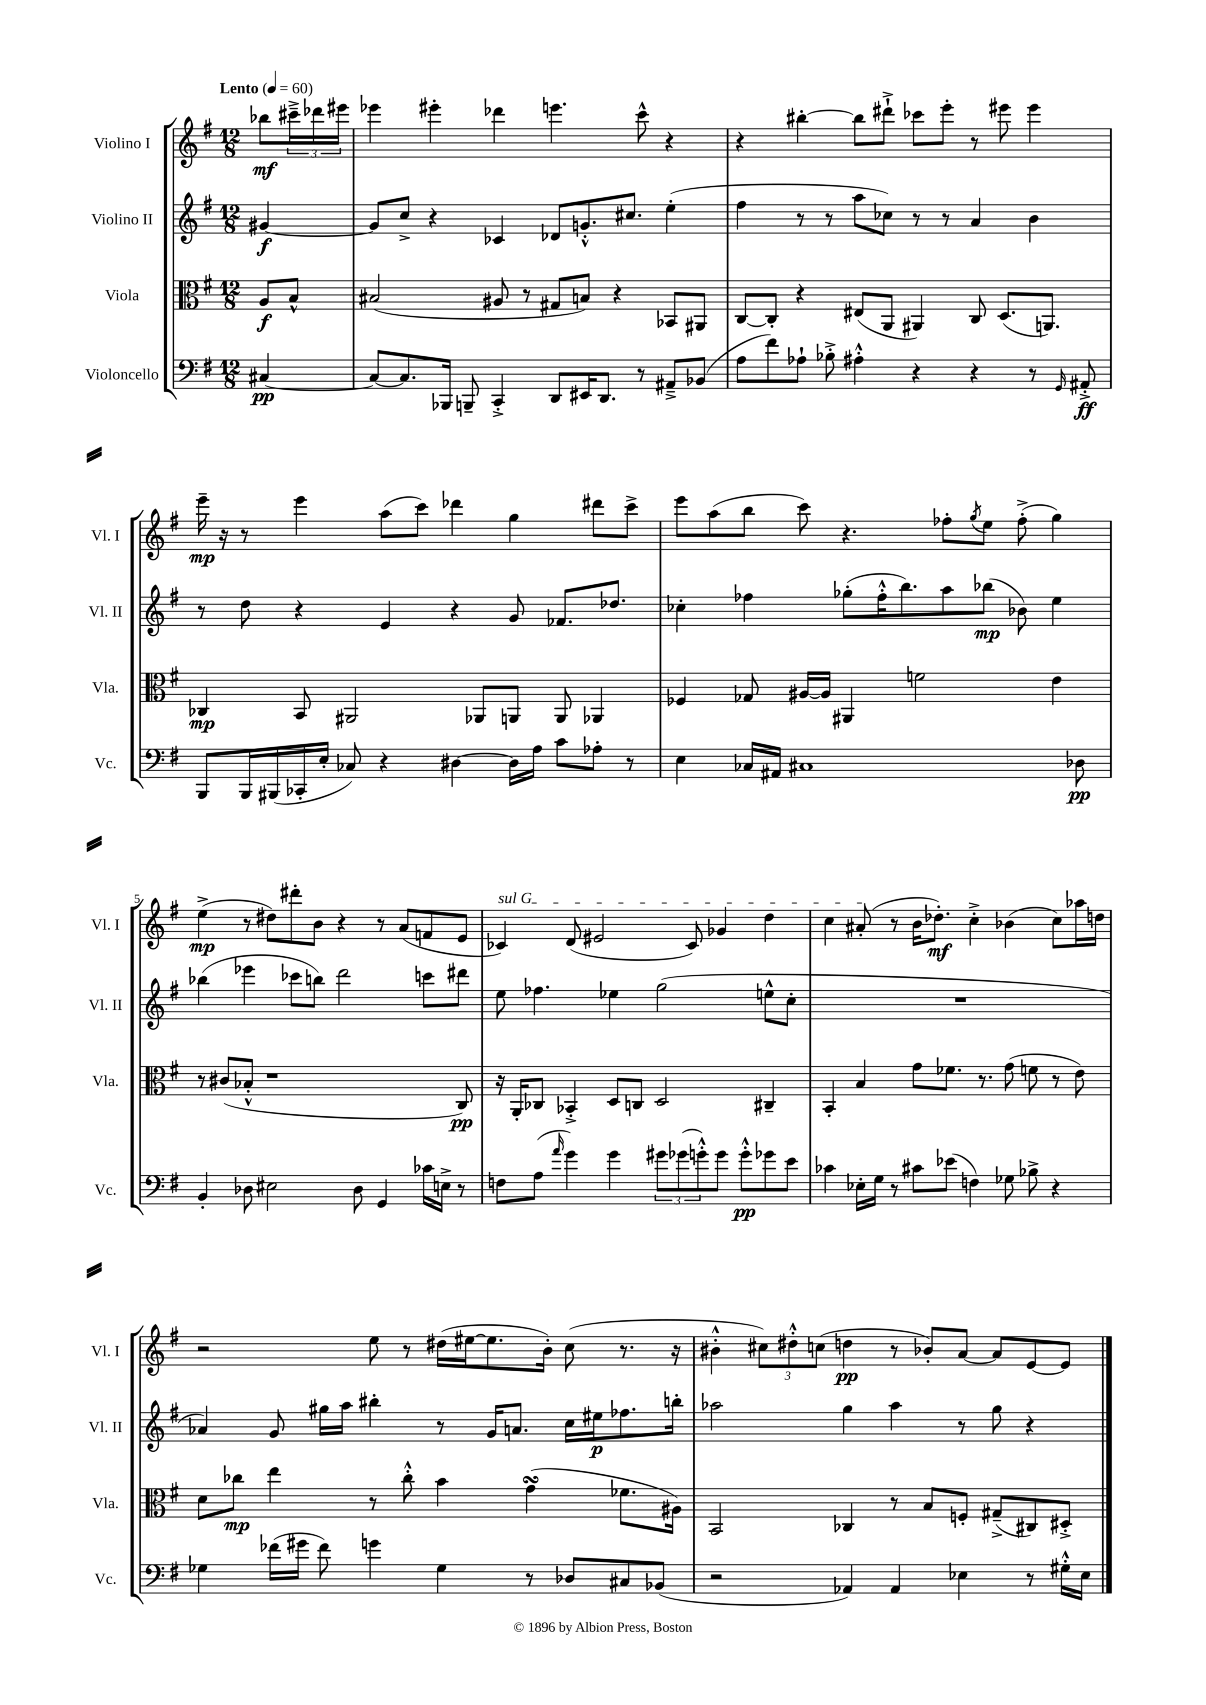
<<
\new StaffGroup <<
\new Staff = "s0" \with { instrumentName = "Violino I" shortInstrumentName = "Vl. I" } {
    \clef treble \key g \major \numericTimeSignature \time 12/8 \partial 4 \tempo "Lento" 4 = 60
    bes''8\mf \tuplet 3/2 { cis'''16---> des'''16 eis'''16 } |
    ees'''4 eis'''4-. des'''4 e'''4. c'''8-^ r4 |
    r4 bis''4~-. bis''8 dis'''8-!-> ces'''8 e'''8-. r8 eis'''8 eis'''4 |
    e'''16--\mp r16 r8 e'''4 a''8( c'''8) des'''4 g''4 dis'''8 c'''8-> |
    e'''8 a''8( b''8 c'''8) r4. fes''8-. \acciaccatura { g''8 } e''8 fes''8-.->( g''4) |
    e''4->\mp( r8 dis''8) dis'''8-. b'8 r4 r8 a'8( f'8 e'8 |
    \once \override TextSpanner.bound-details.left.text = \markup { \italic "sul G" } ces'4\startTextSpan) d'8( eis'2 ces'8) ges'4 d''4 |
    c''4 ais'8-.\stopTextSpan( r8 b'16 des''8.-.\mf) c''4-.-> bes'4( c''8) aes''16 d''16 |
    r2 e''8 r8 dis''16( eis''16~ eis''8. b'16-.) c''8( r8. r16 |
    bis'4-.-^ \tuplet 3/2 { cis''8) dis''8-.-^ c''8( } d''4\pp r8 bes'8-.) a'8~ a'8 e'8~ e'8 \bar "|." |
}
\new Staff = "s1" \with { instrumentName = "Violino II" shortInstrumentName = "Vl. II" } {
    \clef treble \key g \major \numericTimeSignature \time 12/8 \partial 4
    gis'4~\f |
    gis'8 c''8-> r4 ces'4 des'8 g'8.-.-^ cis''8. e''4-.( |
    fis''4 r8 r8 a''8 ces''8) r8 r8 a'4 b'4 |
    r8 d''8 r4 e'4 r4 g'8 fes'8. des''8. |
    ces''4-. fes''4 ges''8-.( fes''16-.-^ b''8.) a''8 bes''8\mp( bes'8) e''4 |
    bes''4( ees'''4 ces'''8 b''8) d'''2 c'''8 dis'''8 |
    e''8 fes''4. ees''4 g''2( e''8-^ c''8-. |
    R1. |
    aes'4) g'8 gis''16 a''16 bis''4-. r8 g'16 a'8. c''16 eis''16\p fes''8. b''16-. |
    aes''2 g''4 aes''4 r8 g''8 r4 \bar "|." |
}
\new Staff = "s2" \with { instrumentName = "Viola" shortInstrumentName = "Vla." } {
    \clef alto \key g \major \numericTimeSignature \time 12/8 \partial 4
    a8\f b8-^ |
    bis2( ais8 r8 gis8 b8) r4 bes,8 ais,8 |
    c8~ c8-. r4 eis8( a,8 ais,4) c8 d8.( a,8.) |
    ces4\mp b,8 ais,2 aes,8 a,8 a,8 aes,4 |
    fes4 ges8 ais16~ ais16 ais,4 f'2 e'4 |
    r8 cis'8( bes8-.-^ r1 c8\pp) |
    r16 a,16-. ces8 bes,4-.-> d8 c8 d2 cis4-- |
    b,4-. b4 g'8 fes'8. r8. g'8( f'8 r8 e'8) |
    d'8 ces''8\mp e''4 r8 ces''8-.-^ b'4 g'4\turn( fes'8. ais16) |
    b,2 ces4 r8 b8 f8-. gis8--->( cis8) dis8-.-> \bar "|." |
}
\new Staff = "s3" \with { instrumentName = "Violoncello" shortInstrumentName = "Vc." } {
    \clef bass \key g \major \numericTimeSignature \time 12/8 \partial 4
    cis4~\pp |
    cis8~ cis8. bes,,16 b,,8-- c,4-.-> d,8 eis,16 d,8. r8 ais,8---> bes,8( |
    a8 fis'8) aes8-! bes8-.-> ais4-.-^ r4 r4 r8 \grace { g,16 } ais,8-.->\ff |
    b,,8 b,,16 bis,,16( ces,16-. e16-. ces8) r4 dis4~ dis16 a16 c'8 aes8-. r8 |
    e4 ces16 ais,16 cis1 des8\pp |
    b,4-. des8 eis2 des8 g,4 ces'16 e16-> r8 |
    f8 a8( \grace { a'16 } g'4) g'4 \tuplet 3/2 { gis'8 ges'8( g'8-.-^) } g'8 g'8-.-^\pp ges'8 e'8 |
    ces'4 ees16-. g16 r8 cis'8 ees'8( f4) ges8 bes8-> r4 |
    ges4 fes'16( gis'16 fes'8) g'4 ges4 r8 des8 cis8 bes,8( |
    r2 aes,4) aes,4 ees4 r8 gis16-.-^ ees16 \bar "|." |
}
>>
>>
\layout { \context { \Score \override BarNumber.break-visibility = ##(#f #t #t) barNumberVisibility = #(every-nth-bar-number-visible 5) } }
